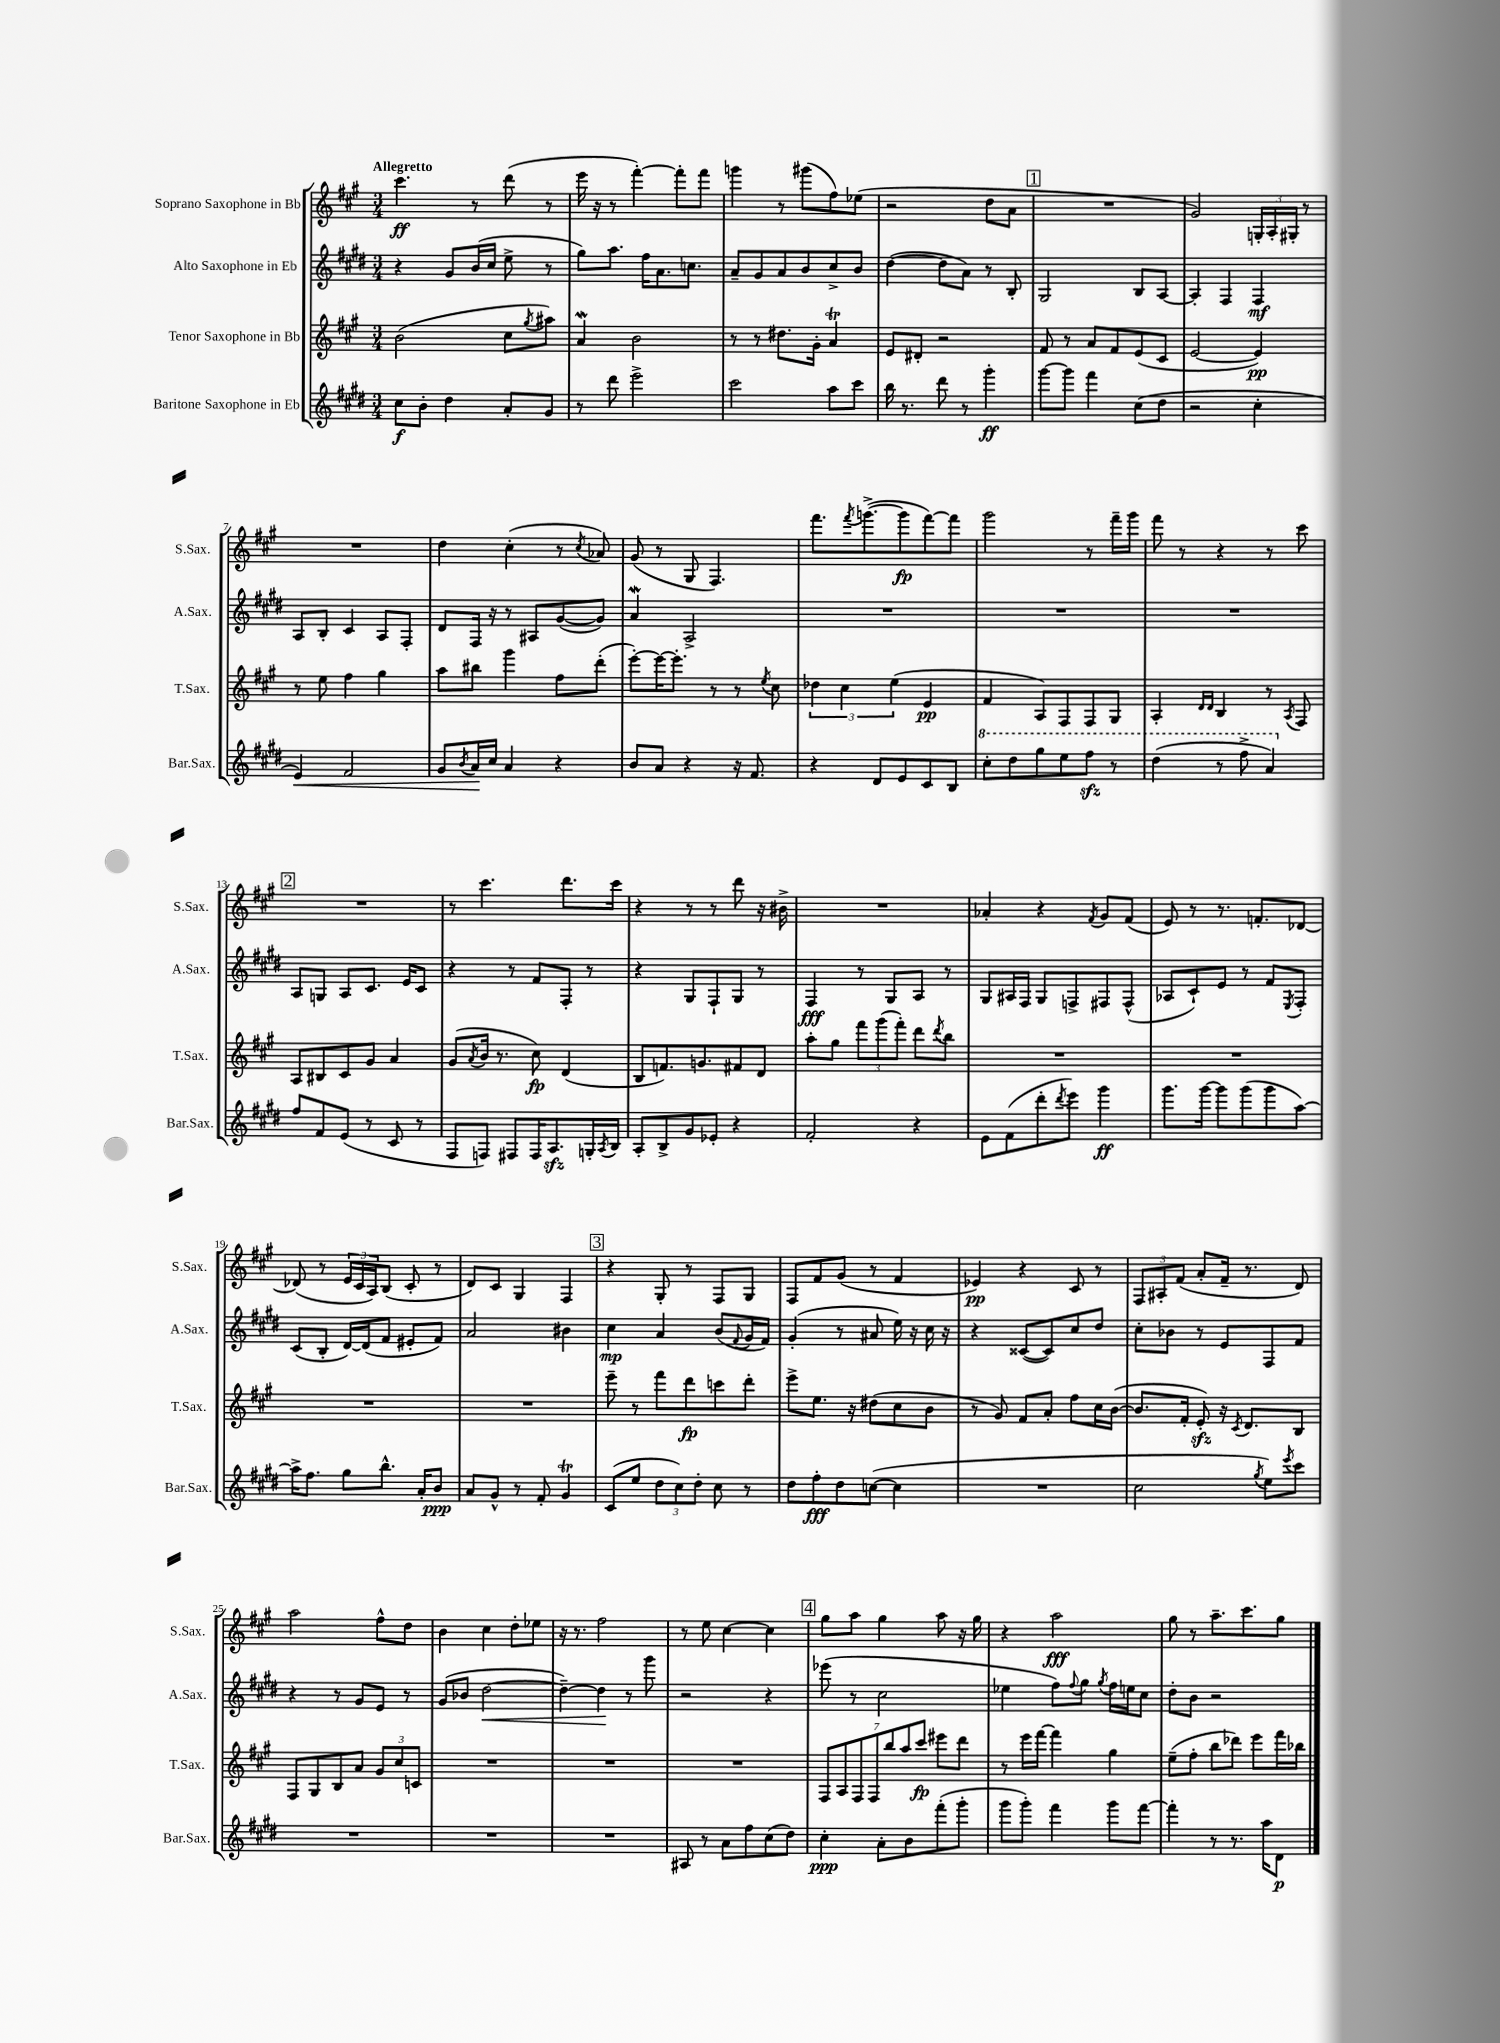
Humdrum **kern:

**kern	**kern	**kern	**kern
*staff4	*staff3	*staff2	*staff1
*clefG2	*clefG2	*clefG2	*clefG2
*k[f#c#g#d#]	*k[f#c#g#]	*k[f#c#g#d#]	*k[f#c#g#]
*M3/4	*M3/4	*M3/4	*M3/4
8cc#	(2b	4r	4.ccc#
8b'	.	.	.
4dd#	.	8g#	.
.	.	(16b	8r
.	.	16cc#	.
8a'	8cc#	8ee^	(8ddd
.	8qgg#	.	.
8g#	8aa#)	8r	8r
=	=	=	=
8r	4a	8gg#)	16eee
.	.	.	16r
8ddd#	.	8.aa	8r
2eee^	2b	.	[4fff#')
.	.	16ff#	.
.	.	8.a	.
.	.	.	8fff#']
.	.	8.cc	.
.	.	.	8fff#
=	=	=	=
2ccc#	8r	8a~	4ggg
.	8r	8g#	.
.	8.dd#	8a	8r
.	.	8b	(8ggg#
.	16g#'	.	.
8aa	4a	8cc#^	8ff#)
8ccc#	.	8b	(8ee-
=	=	=	=
16bb	8e	([4dd#	2r
8.r	.	.	.
.	8d#'	.	.
8ddd#	2r	8dd#]	.
8r	.	8a)	.
4ggg#'	.	8r	8dd
.	.	8B'	8a
=	=	=	=
[8ggg#	8f#	2G#	2.r
8ggg#]	8r	.	.
4fff#	8a	.	.
.	8f#	.	.
(8cc#	(8e	8B	.
8dd#	8c#	[8A	.
=	=	=	=
2r	[2e	4A']	2g#)
.	.	4F#	.
4cc#'	4e])	4F#	24G'
.	.	.	24A'
.	.	.	24G#'
.	.	.	8r
=	=	=	=
4e)	8r	8A	2.r
.	8ee	8B'	.
2f#	4ff#	4c#	.
.	4gg#	8A	.
.	.	8F#'	.
=	=	=	=
8g#	8aa	8d#	4dd
8qb	.	.	.
16a	8bb#	16F#	.
16cc#	.	16r	.
4a	4ggg#	8r	(4cc#'
.	.	8A#	.
4r	8ff#	([8g#	8r
.	.	.	8qcc#
.	(8ddd'	8g#])	8a-)
=	=	=	=
8b	[8eee')	4a	(8g#
8a	16eee_	.	8r
.	8.eee']	.	.
4r	.	2A^	8G#
.	8r	.	4.F#)
16r	8r	.	.
8.f#	.	.	.
.	8qee	.	.
.	8cc#	.	.
=	=	=	=
4r	6dd-	2.r	8.fff#
.	6cc#	.	.
.	.	.	8qfff#
.	.	.	([8.ggg^
8d#	.	.	.
.	(6ee	.	.
8e	.	.	8ggg]
8c#	4e	.	[8fff#)
8B	.	.	8fff#]
=	=	=	=
8ccc#'	4f#	2.r	2ggg#
8ddd#	.	.	.
8ggg#	8A)	.	.
8eee	8F#	.	.
8fff#	8F#	.	8r
8r	8G#	.	16fff#~
.	.	.	16ggg#
=	=	=	=
(4ddd#	4A'	2.r	8fff#
.	.	.	8r
.	16qqd	.	.
.	16qqd	.	.
8r	4B	.	4r
8fff#^	.	.	.
4aa)	8r	.	8r
.	8qA	.	.
.	8F#	.	8ccc#
=	=	=	=
8ff#	8A	8A	2.r
8f#	8B#	8G	.
(8e	8c#	8A	.
8r	8g#	8.c#	.
8c#	4a	.	.
.	.	16e	.
8r	.	8c#	.
=	=	=	=
8F#	(8g#	4r	8r
.	8qa	.	.
8F)	16b	.	4.ccc#
.	8.r	.	.
8F#	.	8r	.
16F#	8cc#)	8f#	.
8.A	.	.	.
.	(4d	8F#'	8.ddd
16G'	.	8r	.
8qA	.	.	.
16B	.	.	16ccc#
=	=	=	=
8A'	8B	4r	4r
8B^	8.f)	.	.
8g#	.	8G#	8r
.	8.g	.	.
8e-'	.	8F#`	8r
4r	8f#	8G#	8ddd
.	8d	8r	16r
.	.	.	16b#^
=	=	=	=
2f#'	8aa'	4F#	2.r
.	8gg#	.	.
.	12fff#	8r	.
.	(12ggg#	.	.
.	.	8G#	.
.	12fff#')	.	.
4r	8ddd	8A	.
.	8qddd	.	.
.	8bb	8r	.
=	=	=	=
8e	2.r	8G#	4a-'
(8f#	.	16A#	.
.	.	16F#	.
8ddd#'	.	8G#	4r
8qddd#	.	.	.
8eee)	.	8F^	.
.	.	.	8qf#
4ggg#	.	8F#	8g#
.	.	(8F#^^	(8f#
=	=	=	=
8.ggg#	2.r	8A-	8e)
.	.	8c#`)	8r
[16ggg#	.	.	.
8ggg#]	.	8e	8.r
(8ggg#	.	8r	.
.	.	.	8.f'
8ggg#	.	8f#	.
.	.	8qE	.
[8aa)	.	8F#'	[8d-
=	=	=	=
16aa^]	2.r	(8c#	(8d-]
8.ff#	.	.	.
.	.	8B'	8r
8gg#	.	[16d#)	24e
.	.	.	24c#
.	.	(16d#]	.
.	.	.	24A)
8.bb^^	.	8f#	(8B
.	.	8e#'	8c#'
16a'	.	.	.
8b	.	8f#)	8r
=	=	=	=
8a	2.r	2a	8d)
8g#^^	.	.	8c#
8r	.	.	4G#
8f#'	.	.	.
4g#	.	4b#	4F#
=	=	=	=
(8c#	8eee~	4cc#	4r
8ee	8r	.	.
12dd#	8fff#	4a	8G#'
12cc#)	.	.	.
.	8ddd	.	8r
12dd#'	.	.	.
8cc#	8ccc	(8b	8F#
.	.	8qqf#	.
8r	8ddd'	16g#	8G#
.	.	16f#)	.
=	=	=	=
8dd#	8eee^	(4g#'	8F#
8ff#'	8.ee	.	8f#
8dd#	.	8r	(8g#
.	16r	.	.
([8cc	(8dd#	8a#	8r
4cc]	8cc#	16ee)	4f#
.	.	16r	.
.	8b	16cc#	.
.	.	16r	.
=	=	=	=
2.r	8r	4r	4e-)
.	8g#)	.	.
.	8f#	([8c##	4r
.	8a'	8c##])	.
.	8ff#	8cc#	8c#
.	16cc#	8dd#	8r
.	([16b	.	.
=	=	=	=
2cc#	8.b]	8cc#'	12F#
.	.	.	12A#'
.	.	8b-	.
.	.	.	(12f#
.	16f#'	.	.
.	8e')	8r	8a'
.	16r	8e	16f#~
.	8qc#	.	.
.	8.d	.	8.r
8qgg#	.	.	.
8ee)	.	8F#	.
8qeee	.	.	.
8ccc#	8B	8f#	8d)
=	=	=	=
2.r	8F#	4r	2aa
.	8G#	.	.
.	8B	8r	.
.	8a	8g#	.
.	12g#	8e	8ff#^^
.	12cc#	.	.
.	.	8r	8dd
.	12c	.	.
=	=	=	=
2.r	2.r	(8g#	4b
.	.	8b-	.
.	.	[2dd#	4cc#
.	.	.	8dd'
.	.	.	8ee-
=	=	=	=
2.r	2.r	4dd#~_)	16r
.	.	.	8.r
.	.	4dd#]	2ff#
.	.	8r	.
.	.	8ggg#	.
=	=	=	=
8A#	2.r	2r	8r
8r	.	.	8ee
8a	.	.	[4cc#
8ff#	.	.	.
(8cc#	.	4r	4cc#]
8dd#)	.	.	.
=	=	=	=
4cc#'	14F#	(8eee-	8gg#
.	14A	.	.
.	.	8r	8aa
.	14F#	.	.
.	14F#	.	.
8a'	.	2cc#	4gg#
.	14bb	.	.
.	14aa	.	.
8b	.	.	.
.	14ccc#	.	.
(8fff#'	8eee#	.	8aa
8ggg#'	8ddd	.	16r
.	.	.	16gg#
=	=	=	=
8ggg#	8r	4ee-	4r
8ggg#')	16eee	.	.
.	[16fff#	.	.
4fff#	4fff#]	8ff#)	2aa
.	.	8qqff#	.
.	.	8gg#	.
.	.	8qgg#	.
8ggg#	4gg#	16ff#	.
.	.	16ee	.
[8fff#	.	8cc#	.
=	=	=	=
4fff#']	(8ee~	8dd#'	8gg#
.	8ff#'	8b	8r
8r	8bb	2r	8.aa~
8.r	8ddd-)	.	.
.	.	.	8.ccc#
.	8eee	.	.
16aa	.	.	.
8d#	16fff#	.	8gg#
.	16bb-	.	.
==	==	==	==
*-	*-	*-	*-
